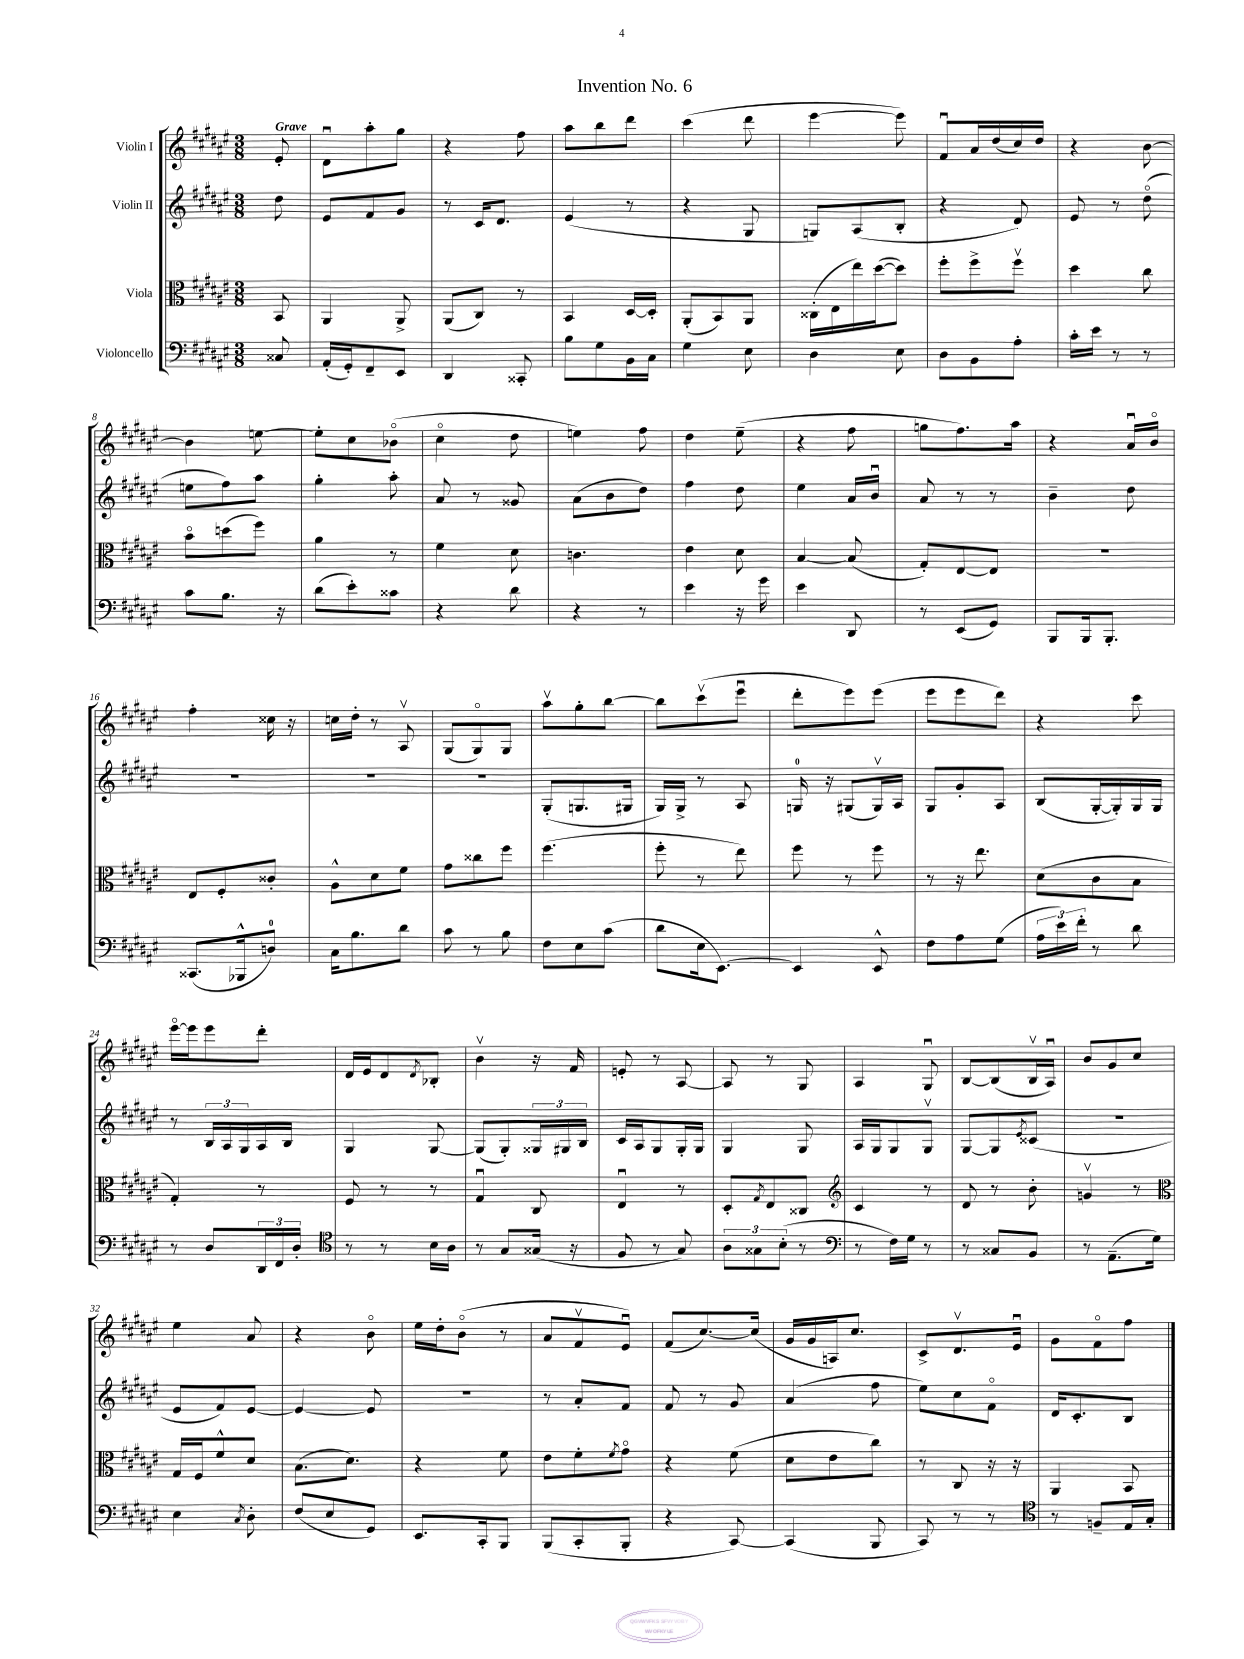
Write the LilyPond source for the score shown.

\header { title = "Invention No. 6" }
<<
\new StaffGroup <<
\new Staff = "s0" \with { instrumentName = "Violin I" } {
    \clef treble \key fis \major \numericTimeSignature \time 3/8 \partial 8 \tempo "Grave"
    eis'8-. |
    dis'8\downbow ais''8-. gis''8 |
    r4 fis''8 |
    ais''8 b''8 dis'''8 |
    cis'''4( dis'''8 |
    eis'''4~ eis'''8) |
    fis'8\downbow ais'16 dis''16( cis''16) dis''16 |
    r4 b'8~ |
    b'4 e''8~ |
    e''8-. cis''8 bes'8\flageolet( |
    cis''4\flageolet dis''8 |
    e''4) fis''8 |
    dis''4 eis''8--( |
    r4 fis''8 |
    g''8 fis''8.) ais''16 |
    r4 ais'16\downbow b'16\flageolet |
    fis''4-. cisis''16 r16 |
    c''16 dis''16-. r8 ais8\upbow |
    gis8( gis8\flageolet) gis8 |
    ais''8\upbow gis''8-. b''8~ |
    b''8 cis'''8\upbow( eis'''8\downbow |
    dis'''8-. eis'''8) eis'''8( |
    eis'''8 eis'''8 dis'''8) |
    r4 cis'''8 |
    eis'''16~\flageolet eis'''16 eis'''8 dis'''8-. |
    dis'16 eis'16 dis'8 \acciaccatura { dis'8 } bes8-. |
    b'4\upbow r16 fis'16 |
    e'8-. r8 ais8~ |
    ais8 r8 gis8 |
    ais4 gis8\downbow |
    b8~ b8( b16\upbow ais16\downbow) |
    b'8 gis'8 cis''8 |
    eis''4 ais'8 |
    r4 b'8\flageolet |
    eis''16 dis''16-. b'8\flageolet( r8 |
    ais'8 fis'8\upbow eis'8\downbow) |
    fis'8( cis''8.~) cis''16( |
    gis'16 gis'16 a16) cis''8. |
    cis'8-> dis'8.\upbow eis'16\downbow |
    gis'8 fis'8\flageolet fis''8 \bar "|." |
}
\new Staff = "s1" \with { instrumentName = "Violin II" } {
    \clef treble \key fis \major \numericTimeSignature \time 3/8 \partial 8
    dis''8 |
    eis'8 fis'8 gis'8 |
    r8 cis'16 dis'8. |
    eis'4( r8 |
    r4 gis8 |
    g8) ais8( b8-. |
    r4 dis'8) |
    eis'8 r8 dis''8\flageolet( |
    e''8 fis''8) ais''8 |
    gis''4-. ais''8-. |
    ais'8 r8 gisis'8 |
    ais'8( b'8 dis''8) |
    fis''4 dis''8 |
    eis''4 ais'16 b'16\downbow |
    ais'8 r8 r8 |
    b'4-- dis''8 |
    R4. |
    R4. |
    R4. |
    gis8-.( g8. gis16 |
    gis16) gis16-> r8 ais8 |
    g16-0 r16 gis8( gis16\upbow) ais16 |
    gis8 gis'8-. ais8 |
    b8( gis16~-. gis16-.) gis16 gis16 |
    r8 \tuplet 3/2 { b16 ais16 gis16 } ais16 b16 |
    gis4 gis8~ |
    gis8( gis8-.) \tuplet 3/2 { gisis16 gis16 b16 } |
    cis'16 ais16 gis8 gis16-. gis16 |
    gis4 gis8 |
    ais16 gis16 gis8 gis8\upbow |
    gis8~ gis8 \acciaccatura { eis'8 } cisis'8( |
    R4. |
    eis'8 fis'8) eis'8~ |
    eis'4~ eis'8 |
    R4. |
    r8 ais'8-. fis'8 |
    fis'8 r8 gis'8 |
    ais'4( fis''8 |
    eis''8) cis''8 fis'8\flageolet |
    dis'16 cis'8.-. b8 \bar "|." |
}
\new Staff = "s2" \with { instrumentName = "Viola" } {
    \clef alto \key fis \major \numericTimeSignature \time 3/8 \partial 8
    b,8 |
    ais,4 ais,8-> |
    ais,8( cis8) r8 |
    b,4 dis16~ dis16-. |
    ais,8-.( b,8) ais,8 |
    cisis16-.( eis16 eis''16) dis''16~( dis''8) |
    fis''8-. fis''8-> fis''8\upbow |
    dis''4 cis''8 |
    b'8\flageolet d''8( fis''8) |
    ais'4 r8 |
    fis'4 dis'8 |
    c'4. |
    eis'4 dis'8 |
    b4~ b8( |
    gis8-.) eis8~ eis8 |
    R4. |
    eis8 fis8-. cisis'8-. |
    ais8-^ dis'8 fis'8 |
    gis'8 cisis''8 fis''8 |
    fis''4.( |
    fis''8-. r8 eis''8) |
    fis''8 r8 fis''8 |
    r8 r16 eis''8. |
    dis'8( cis'8 b8 |
    gis4-.) r8 |
    fis8 r8 r8 |
    gis4\downbow cis8 |
    eis4\downbow r8 |
    dis8-. \acciaccatura { gis8 } eis8 cisis8 |
    \clef treble cis'4 r8 |
    dis'8 r8 b'8-. |
    g'4\upbow r8 |
    \clef alto gis16 fis16 fis'8-^ dis'8 |
    b8.( dis'8.) |
    r4 fis'8 |
    eis'8 fis'8-. \acciaccatura { fis'8 } gis'8\flageolet |
    r4 fis'8( |
    dis'8 eis'8 cis''8) |
    r8 cis8 r16 r16 |
    ais,4 b,8 \bar "|." |
}
\new Staff = "s3" \with { instrumentName = "Violoncello" } {
    \clef bass \key fis \major \numericTimeSignature \time 3/8 \partial 8
    cisis8 |
    ais,16-.( gis,16-.) fis,8-- eis,8 |
    dis,4 cisis,8-. |
    b8 gis8 b,16 cis16 |
    gis4 eis8 |
    dis4 eis8 |
    dis8 b,8 ais8-. |
    cis'16-. eis'16 r8 r8 |
    cis'8 b8. r16 |
    dis'8( eis'8-.) cisis'8 |
    r4 dis'8 |
    r4 r8 |
    eis'4 r16 gis'16 |
    eis'4 dis,8 |
    r8 eis,8( gis,8) |
    b,,8 b,,16 b,,8.-. |
    cisis,8.( bes,,16-^ d8-0) |
    cis16 b8. dis'8 |
    cis'8 r8 b8 |
    fis8 eis8 cis'8( |
    dis'8 eis16 eis,8.~) |
    eis,4 eis,8-^ |
    fis8 ais8 gis8( |
    \tuplet 3/2 { ais16 eis'16) fis'16-. } r8 dis'8 |
    r8 dis8 \tuplet 3/2 { dis,16 fis,16 dis16-. } |
    \clef tenor r8 r8 b16 ais16 |
    r8 gis8 gisis16( r16 |
    fis8 r8 gis8) |
    \tuplet 3/2 { ais8 gisis8 b8-.( } r8 |
    \clef bass r8 fis16) gis16 r8 |
    r8 cisis8 b,8 |
    r8 ais,8.--( gis16) |
    eis4 \acciaccatura { cis8 } dis8-. |
    fis8( eis8 gis,8) |
    eis,8. cis,16-. b,,8 |
    b,,8( cis,8-. b,,8-. |
    r4 cis,8~) |
    cis,4( b,,8 |
    cis,8) r8 r8 |
    \clef tenor r8 f8-- eis16 gis16-. \bar "|." |
}
>>
>>
